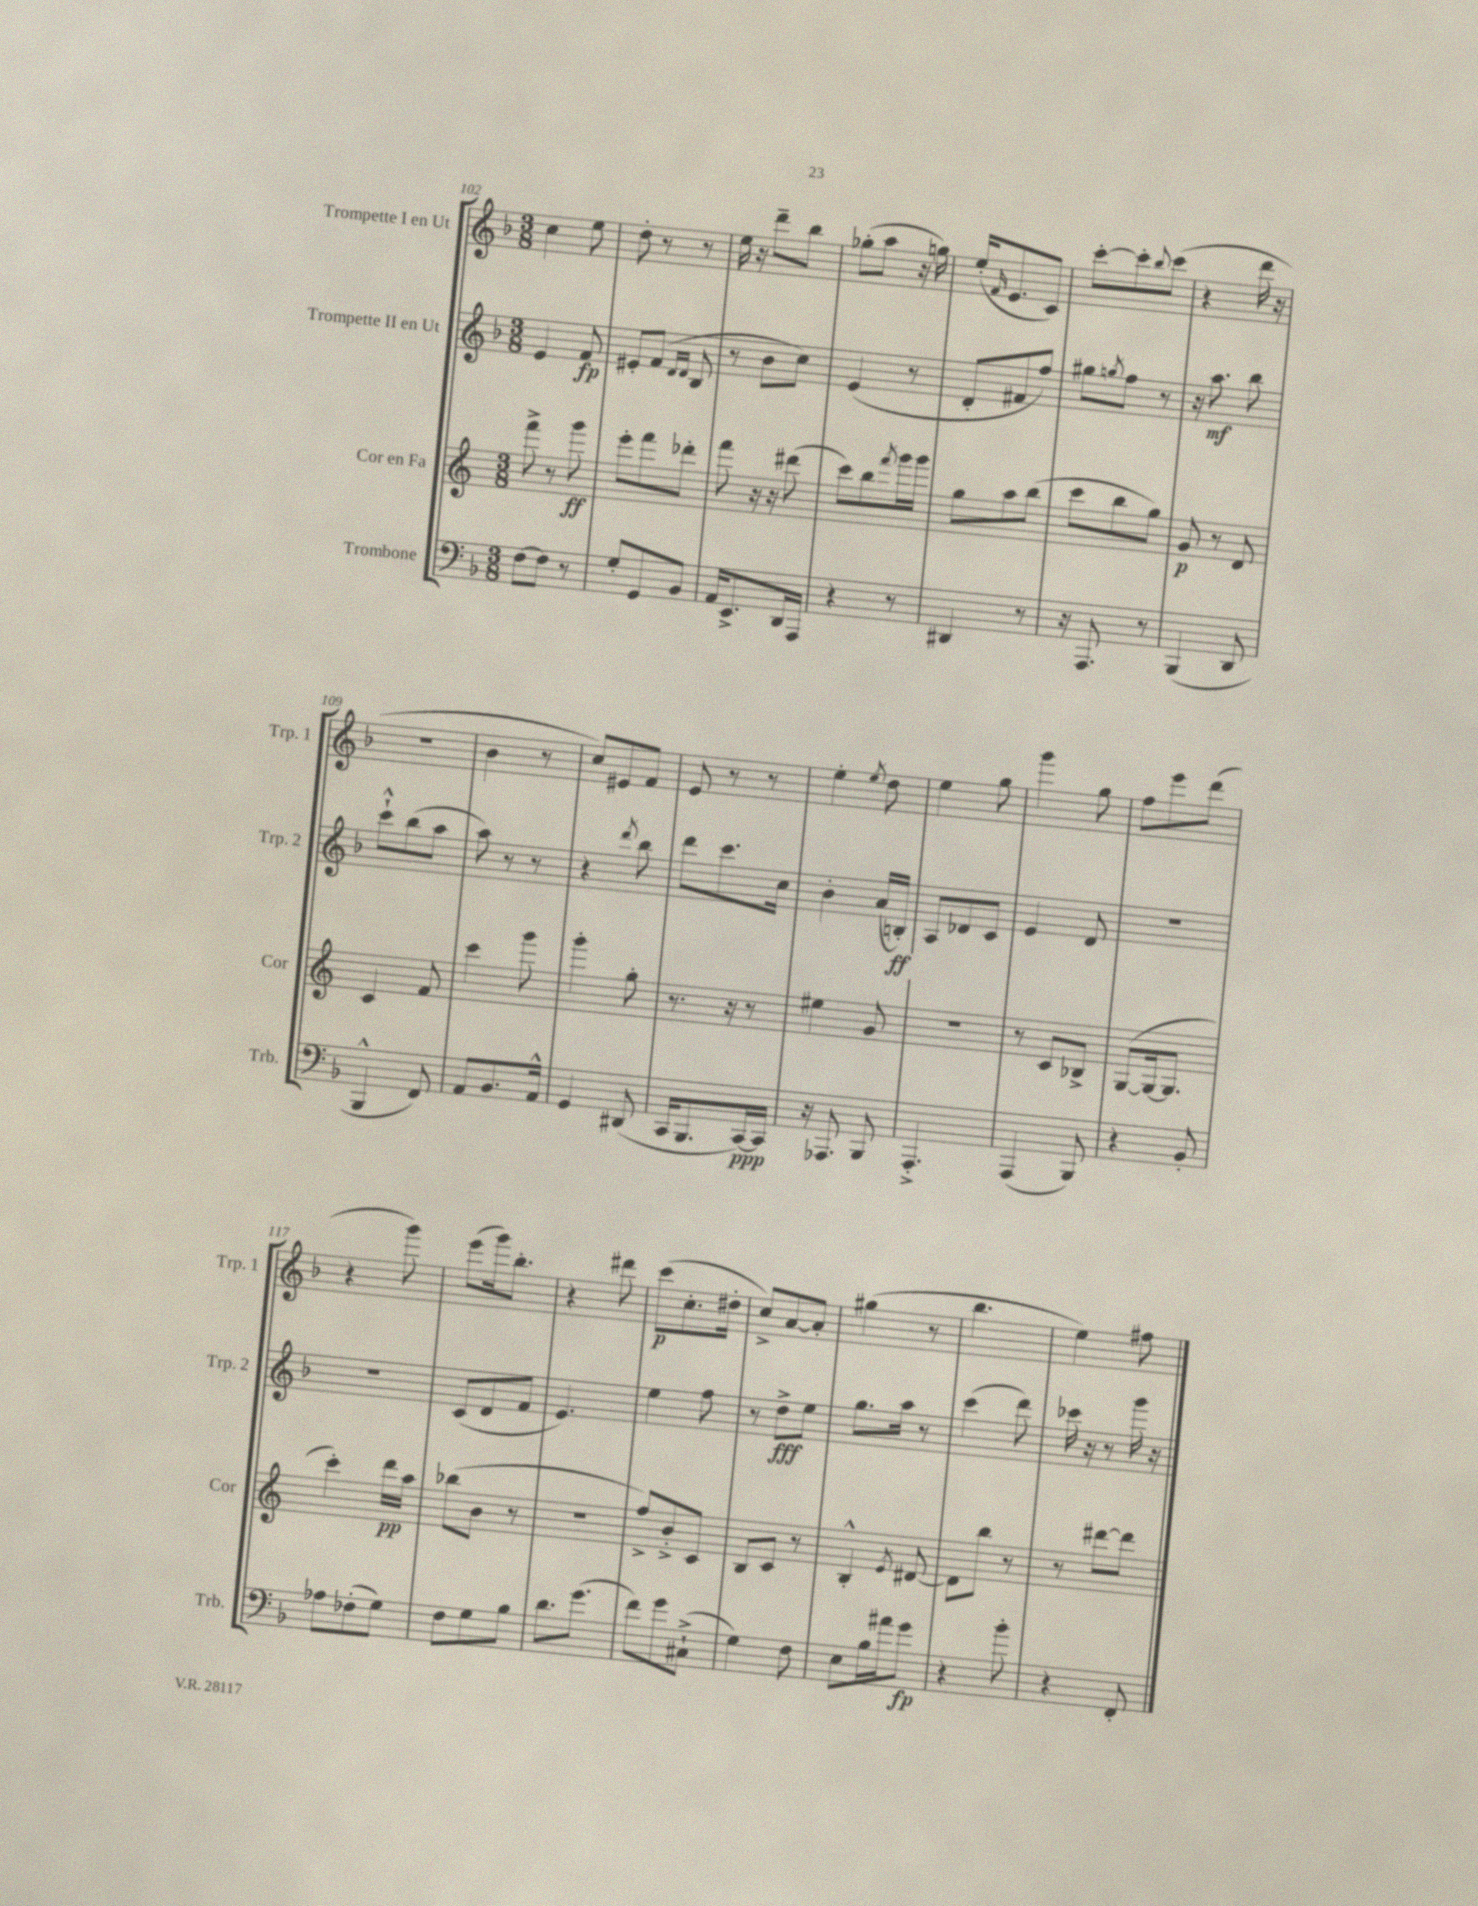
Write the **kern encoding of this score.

**kern	**kern	**kern	**kern
*staff4	*staff3	*staff2	*staff1
*clefF4	*clefG2	*clefG2	*clefG2
*k[b-]	*k[]	*k[b-]	*k[b-]
*M3/8	*M3/8	*M3/8	*M3/8
[8F\L	8fff^\	4e/	4cc\
8F\]J	8r	.	.
8r	8ggg\	8f/	8ee\
=	=	=	=
8G'/L	8eee'\L	8e#'/L	8dd'\
8GG/	8fff\	(8f/J	8r
.	.	16qqd/LL	.
.	.	16qqd/JJ	.
8BB-/J	8ddd-'\J	8B-/	8r
=	=	=	=
16AA/LK	8fff\	8r	16ee\
8.EE^/	.	.	16r
.	16r	8b-\L	8ddd~\L
.	16r	.	.
16DD/L	(8ddd#\	8cc\J)	8bb-\J
16AAA/JJ	.	.	.
=	=	=	=
4r	8ccc\L)	(4e/	(8gg-'\L
.	8bb\	.	8aa\J
.	8qfff/	.	.
8r	16ggg\L	8r	16r
.	16ggg\JJ	.	16gg\)
=	=	=	=
4DD#/	8gg\L	8d'/L	(16ee'/LK
.	.	.	16qqf/
.	.	.	8.e/
.	8aa\	8f#/	.
8r	(8bb\J	8ff/J)	8c/J)
=	=	=	=
16r	8ccc\L	8gg#\L	[8ccc'\L
8.AAA/	.	.	.
.	.	8qgg/	.
.	8bb\	8ff\J	8ccc'\]
.	.	.	8qqbb-/
8r	8gg\J)	8r	(8ccc\J
=	=	=	=
(4BBB-/	8g/	16r	4r
.	.	8.aa\	.
.	8r	.	.
8DD/	8d/	8bb-\	16ddd\
.	.	.	16r
=	=	=	=
4BBB-^^/	4c/	8ccc`^^\L	4.r
.	.	(8bb-\	.
8FF/)	8f/	8aa\J	.
=	=	=	=
8AA/L	4ccc\	8aa\)	4b-\
8.BB-/	.	8r	.
.	8ggg\	8r	8r
16AA^^/Jk	.	.	.
=	=	=	=
4GG/	4ggg'\	4r	8cc/L)
.	.	.	8e#/
.	.	8qddd/	.
(8DD#/	8gg'\	8bb-\	8f/J
=	=	=	=
16CC/LK	8.r	8ddd\L	8e/
8.BBB-/	.	.	.
.	.	8.ccc\	8r
.	16r	.	.
[16CC/L)	8r	.	8r
16CC/]JJ	.	16cc\Jk	.
=	=	=	=
16r	4ee#\	4b-'\	4ee'\
8.AAA-/	.	.	.
.	.	.	8qee/
8BBB-/	8g/	(16a/LL	8dd\
.	.	16B'/JJ)	.
=	=	=	=
4.AAA'^/	4.r	8A/L	4ee\
.	.	8d-/	.
.	.	8c/J	8gg\
=	=	=	=
(4AAA/	8r	4e/	4ggg\
.	8c/L	.	.
8BBB-/)	8B-^/J	8d/	8gg\
=	=	=	=
4r	([8G/L	4.r	8ff\L
.	16G/_k	.	8eee\
.	8.G/]J	.	.
8BB-'/	.	.	(8ddd\J
=	=	=	=
8A-\L	4ccc'\)	4.r	4r
(8F-'\	.	.	.
8G\J)	16ddd\LL	.	8ggg\)
.	16aa\JJ	.	.
=	=	=	=
8F\L	(8bb-\L	(8c/L	(8eee\L
8G\	8b\J	8d/	16ggg\k)
.	.	.	8.bb-'\J
8B-\J	8r	8f/J	.
=	=	=	=
8.d\L	4.r	4.e/)	4r
(8.g\J	.	.	.
.	.	.	8ddd#\
=	=	=	=
8f\L)	8ff^/L)	4ee\	(8ccc\L
8g\	8b'^/	.	8.cc'\
(8C#`^\J	8c/J	8ff\	.
.	.	.	16dd#'\Jk
=	=	=	=
4G\)	8B/L	8r	8cc^/L)
.	8c/J	8dd^\L	[8a/
8F\	8r	8ee\J	8a'/]J
=	=	=	=
8E\L	4B'^^/	8.gg\L	(4gg#\
16B-\L	.	.	.
16a#\J	.	16aa\Jk	.
.	8qe/	.	.
8g\J	[8d#/	8r	8r
=	=	=	=
4r	8d#\]L	(4ccc\	4.bb-\
.	8bb\J	.	.
8b-'\	8r	8ddd\)	.
=	=	=	=
4r	8r	16ccc-\	4ee\)
.	.	16r	.
.	[8ddd#\L	8r	.
8FF'/	8ddd#\]J	16ggg\	8ff#\
.	.	16r	.
==	==	==	==
*-	*-	*-	*-
